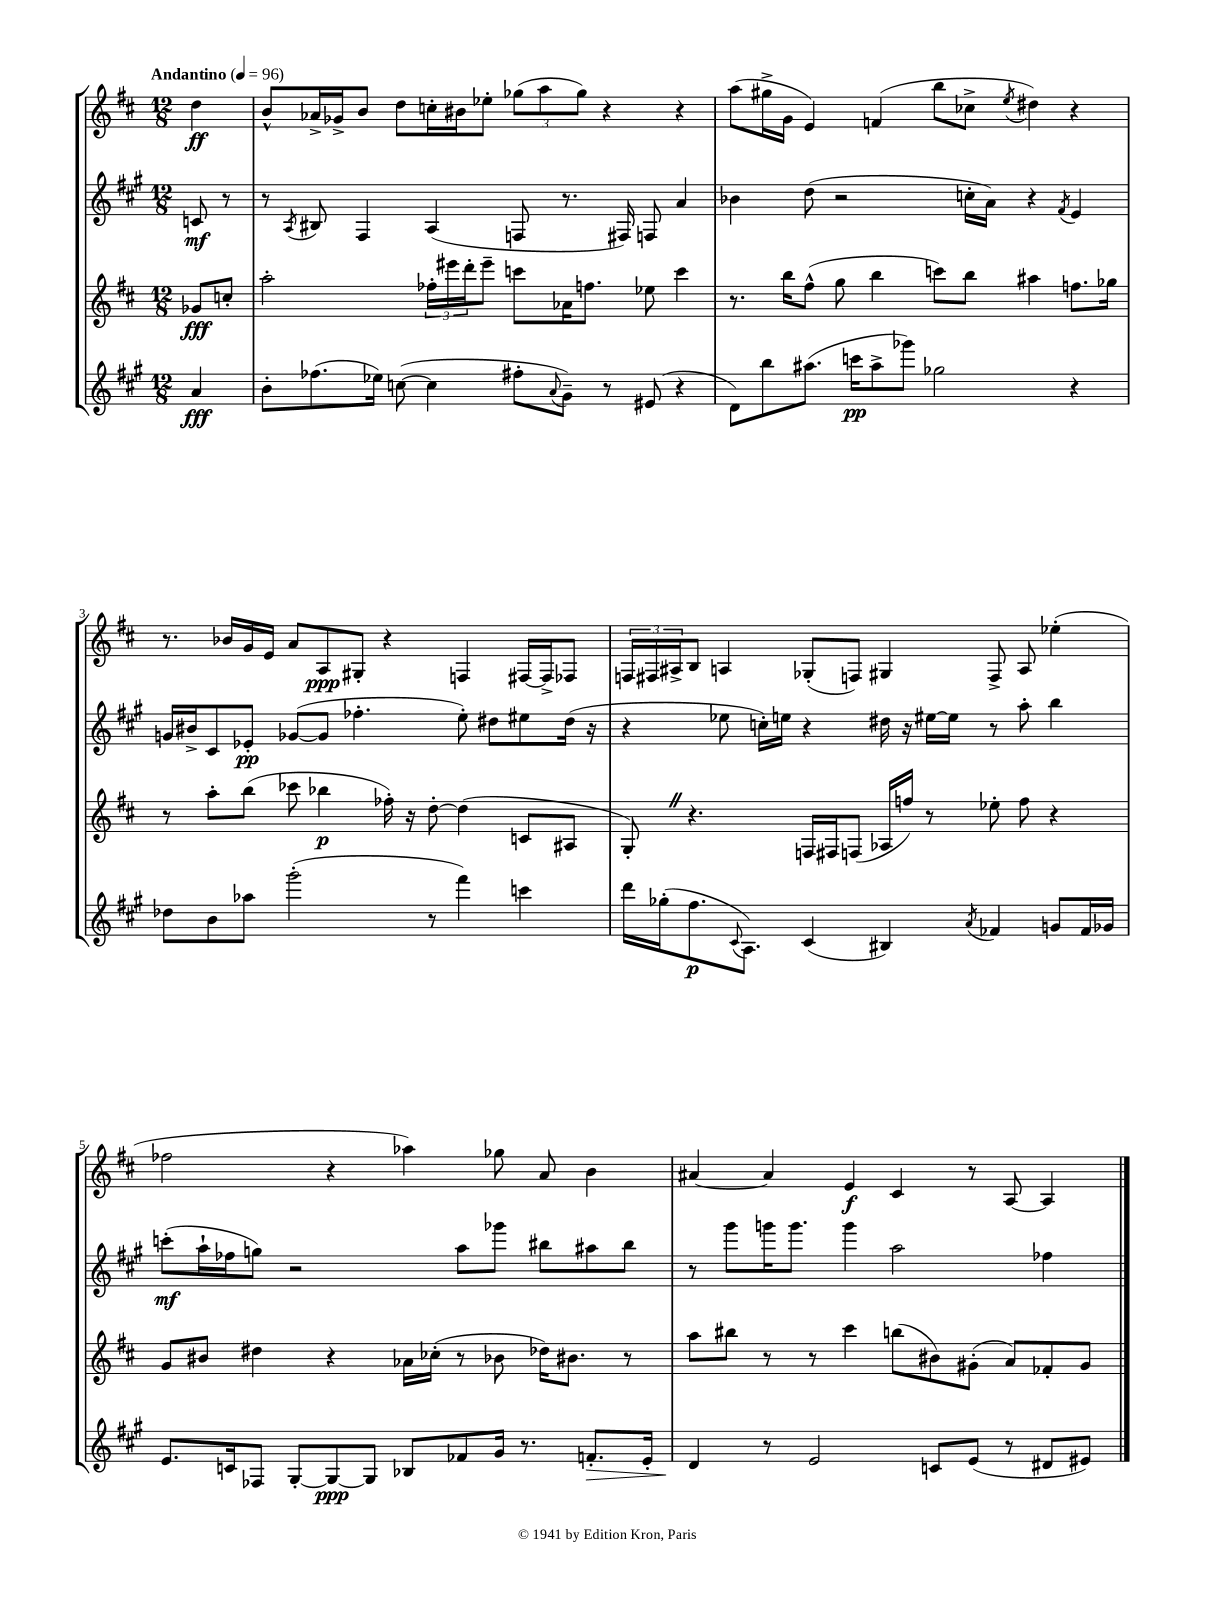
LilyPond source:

<<
\new StaffGroup <<
\new Staff = "s0" {
    \clef treble \key d \major \numericTimeSignature \time 12/8 \partial 4 \tempo "Andantino" 4 = 96
    d''4\ff |
    b'8-^ aes'16-> ges'16-> b'8 d''8 c''16-. bis'16 ees''8-. \tuplet 3/2 { ges''8( a''8 ges''8) } r4 r4 |
    a''8( gis''16-> g'16 e'4) f'4( b''8 ces''8-> \acciaccatura { e''8 } dis''4) r4 |
    r8. bes'16 g'16 e'16 a'8 a8\ppp gis8-. r4 f4 fis16~ fis16-> fes8 |
    \tuplet 3/2 { f16 fis16 ais16-> } b8 a4 ges8-.( f8) gis4 f8-> a8 ees''4-.( |
    fes''2 r4 aes''4) ges''8 a'8 b'4 |
    ais'4~ ais'4 e'4\f cis'4 r8 a8~ a4 \bar "|." |
}
\new Staff = "s1" {
    \clef treble \key a \major \numericTimeSignature \time 12/8 \partial 4
    c'8\mf r8 |
    r8 \acciaccatura { a8 } bis8 fis4 a4( f8 r8. fis16) f8 a'4 |
    bes'4 d''8( r2 c''16-. a'16) r4 \acciaccatura { fis'8 } e'4 |
    g'16 bis'16-> cis'8 ees'8-.\pp ges'8~( ges'8 fes''4.-. e''8-.) dis''8 eis''8 dis''16( r16 |
    r4 ees''8 c''16-.) e''16 r4 dis''16 r16 eis''16~ eis''16 r8 a''8-. b''4 |
    c'''8-.\mf( a''16-! fes''16 g''8) r2 a''8 ges'''8 bis''8 ais''8 bis''8 |
    r8 gis'''8 g'''16 g'''8. g'''4 a''2 fes''4 \bar "|." |
}
\new Staff = "s2" {
    \clef treble \key d \major \numericTimeSignature \time 12/8 \partial 4
    ges'8\fff c''8-. |
    a''2-. \tuplet 3/2 { fes''16-. eis'''16 d'''16-. } eis'''8-- c'''8 aes'16 f''8. ees''8 c'''4 |
    r8. b''16 fis''8-^( g''8 b''4 c'''8) b''8 ais''4 f''8. ges''16 |
    r8 a''8-. b''8( ces'''8 bes''4\p fes''16-.) r16 d''8~-. d''4( c'8 ais8 |
    g8-.) \once \override BreathingSign.text = \markup { \musicglyph "scripts.caesura.straight" } \breathe r4. f16 fis16 f8( aes16 f''16) r8 ees''8-. f''8 r4 |
    g'8 bis'8 dis''4 r4 aes'16 ces''16-.( r8 bes'8 des''16) bis'8. r8 |
    a''8 bis''8 r8 r8 cis'''4 b''8( bis'8) gis'8-.( a'8) fes'8-. gis'8 \bar "|." |
}
\new Staff = "s3" {
    \clef treble \key a \major \numericTimeSignature \time 12/8 \partial 4
    a'4\fff |
    b'8-. fes''8.( ees''16) c''8~( c''4 fis''8-. \appoggiatura { a'8 } gis'8--) r8 eis'8( r4 |
    d'8) b''8 ais''8.( c'''16\pp ais''8-> ges'''8) ges''2 r4 |
    des''8 b'8 aes''8 gis'''2-.( r8 fis'''4) c'''4 |
    d'''16 ges''16-.( fis''8.\p \appoggiatura { cis'8 } a8.) cis'4( bis4) \acciaccatura { a'8 } fes'4 g'8 fes'16 ges'16 |
    e'8. c'16 fes8 gis8~-. gis8~\ppp gis8 bes8 fes'8 gis'16 r8. f'8.-.\> e'16-. |
    d'4\! r8 e'2 c'8 e'8( r8 dis'8 eis'8) \bar "|." |
}
>>
>>
